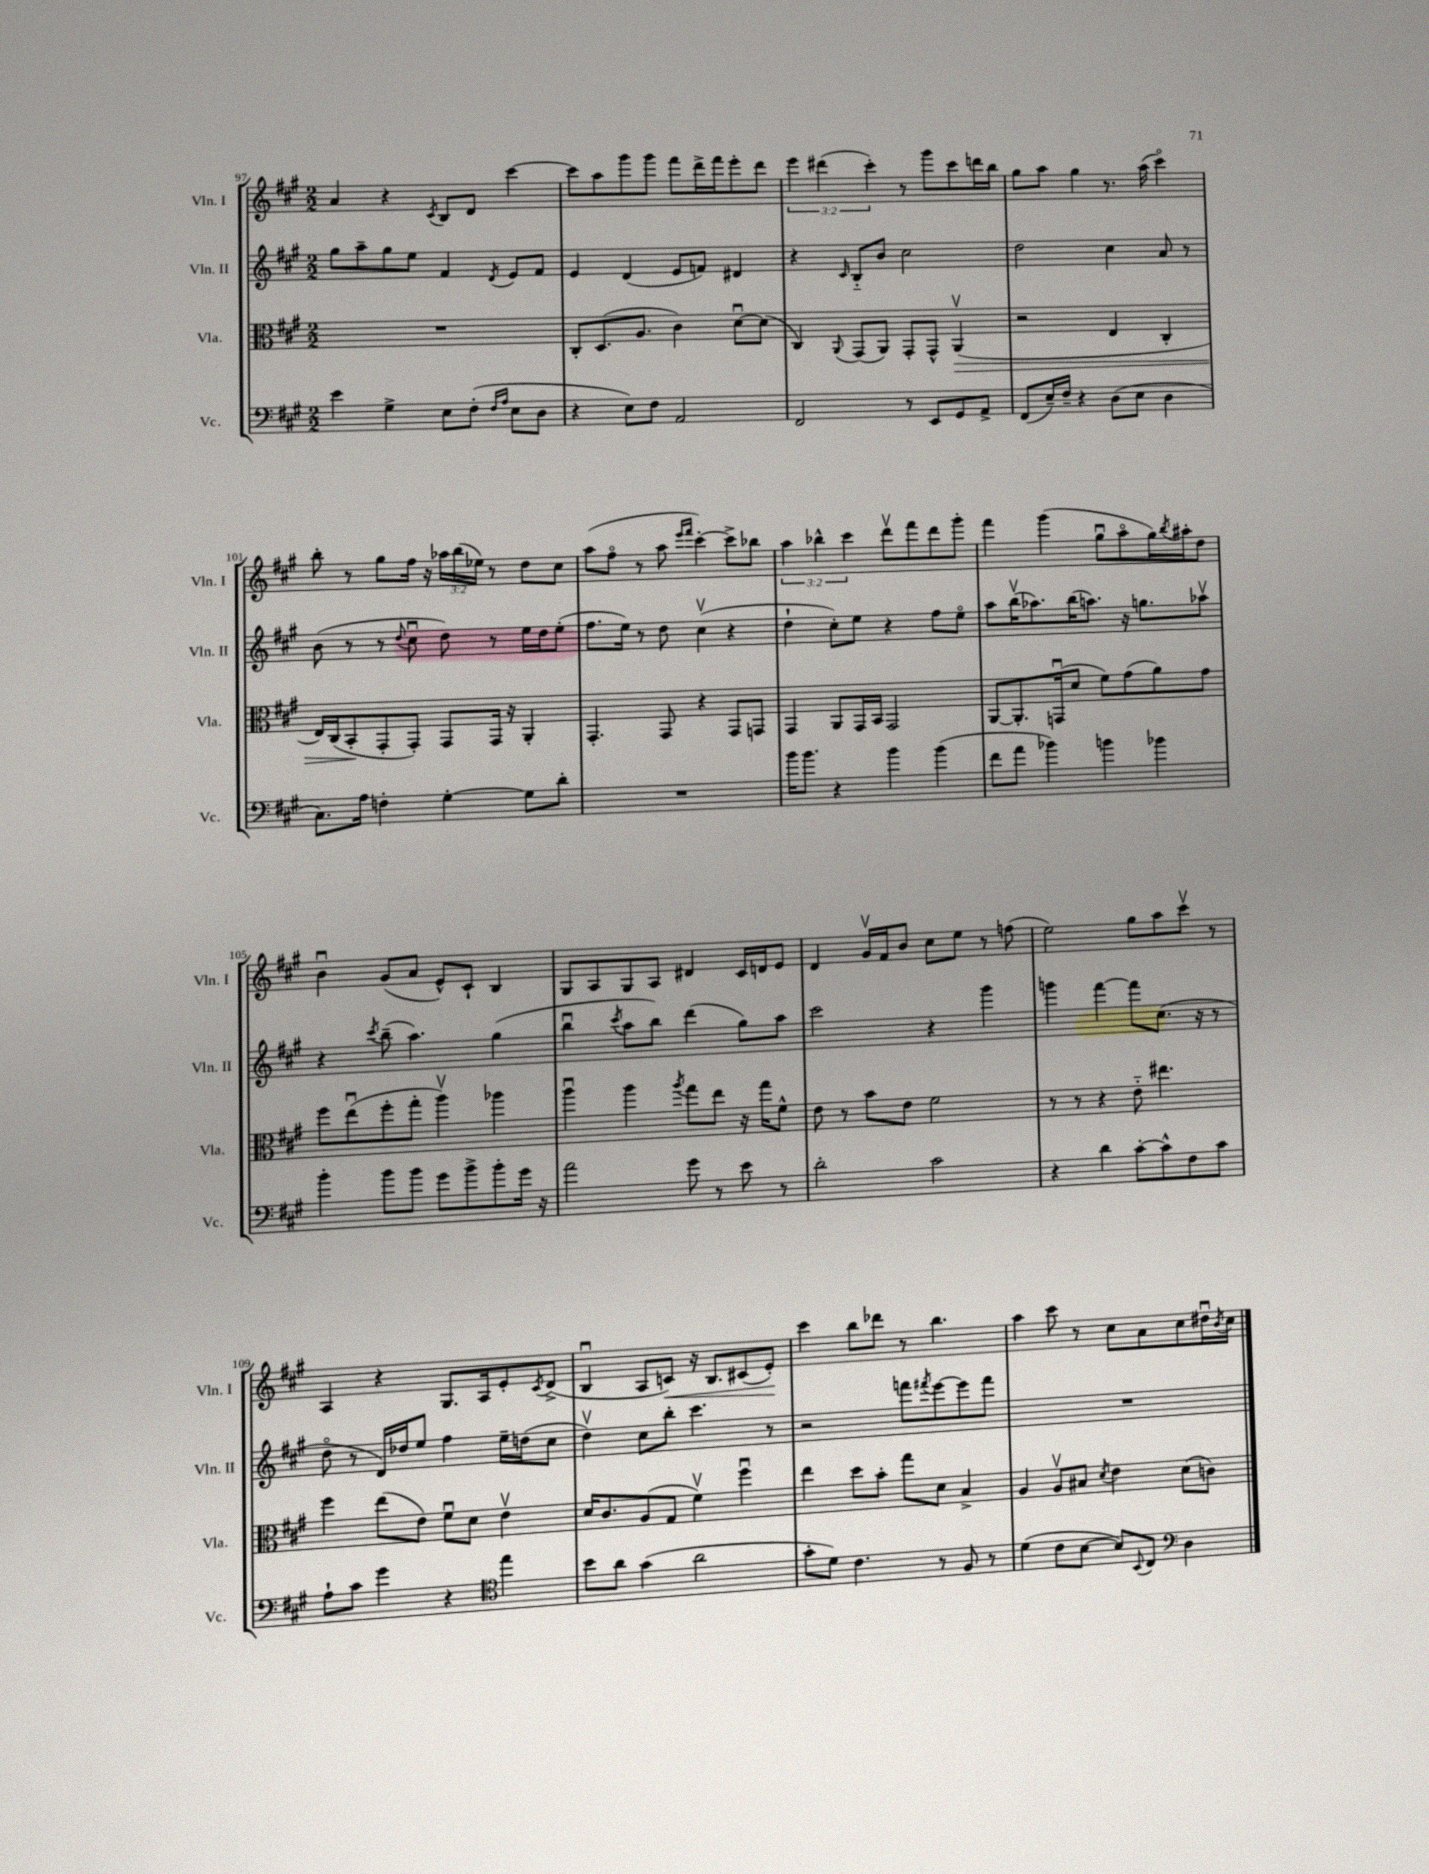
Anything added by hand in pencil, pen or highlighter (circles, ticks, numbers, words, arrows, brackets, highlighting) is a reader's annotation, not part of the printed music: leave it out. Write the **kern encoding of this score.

**kern	**kern	**dynam	**kern	**kern	**dynam
*part4	*part3	*part3	*part2	*part1	*part1
*staff4	*staff3	*staff3	*staff2	*staff1	*staff1
*I"Vc.	*I"Vla.	*	*I"Vln. II	*I"Vln. I	*
*I'Vc.	*I'Vla.	*	*I'Vln. II	*I'Vln. I	*
*clefF4	*clefC3	*	*clefG2	*clefG2	*
*k[f#c#g#]	*k[f#c#g#]	*	*k[f#c#g#]	*k[f#c#g#]	*
*M2/2	*M2/2	*	*M2/2	*M2/2	*
=97	=97	=97	=97	=97	=97
4e\	1r	.	8gg#\L	4a/	.
.	.	.	8aa~\	.	.
4G#^\	.	.	8gg#\	4r	.
.	.	.	8ee\J	.	.
.	.	.	.	8qc#/	.
8E\L	.	.	4f#/	8B/L	.
(8F#'\J	.	.	.	8d/J	.
16qqF#/LL	.	.	.	.	.
16qqA/JJ	.	.	8qd/	.	.
8E\L	.	.	8e/L	[4ccc#\	.
8D\J	.	.	8f#/J	.	.
=98	=98	=98	=98	=98	=98
4r	8C#'/L	.	4e/	8ccc#\L]	.
.	(8.D/	.	.	8aa\	.
8E\L)	.	.	(4d/	8ggg#\	.
.	8.A/J	.	.	.	.
8F#\J	.	.	.	8ggg#\J	.
2AA/	4c#\)	.	8e/L	8fff#\L	.
.	.	.	8fn/J)	16ddd^\L	.
.	.	.	.	16fff#\J	.
.	[8du\L	.	4d#X/	8eee'\	.
.	(8d\J]	.	.	8ddd\J	.
=99	=99	=99	=99	=99	=99
2FF#/	4C#/)	.	4r	6eee\	.
.	.	.	.	(6ddd#X\	.
.	8qqAA/	.	16qqc#/	.	.
.	(8GG#/L	.	8B/L	.	.
.	.	.	.	6ccc#'\)	.
.	8AA/J)	.	8b/J	.	.
8r	8GG#'/L	.	2cc#\	8r	.
8EE/L	8GG#^^/J	.	.	8ggg#\L	.
!	!	!LO:HP:b	!	!	!
8GG#/	(4AAv/	>	.	8ccc#\	.
8AA^/J	.	.	.	16dddn\L	.
.	.	.	.	16bb\JJ	.
=100	=100	=100	=100	=100	=100
(8FF#/L	2r	.	2dd\	8gg#\L	.
16E~/L)	.	.	.	8aa\J	.
16F#~/JJ	.	.	.	.	.
4r	.	.	.	4gg#\	.
(8D\L	4E/	.	4cc#\	8.r	.
8E\J	.	.	.	.	.
.	.	.	.	(16aa\	.
4D\	4C#'/	.	8a/	4ccc#\)	.
.	.	.	8r	.	.
!!LO:LB:g=z
=101	=101	=101	=101	=101	=101
8.C#\L)	16E/LL)	.	(8b\	8bb'\	.
.	(16C#/J	.	.	.	.
.	8BB'/	.	8r	8r	.
16A\Jk	.	.	.	.	.
4Fn'\	8GG#'/	]	8r	8gg#\L	.
.	.	.	8qqdd/	.	.
.	8GG#'/J)	.	8cc#u\	16ff#\Jk	.
.	.	.	.	16r	.
[4G#'\	8GG#/L	.	8dd\)	24aa-X\LL	.
.	.	.	.	(24bb\	.
.	.	.	.	24ee-X\JJ)	.
.	16GG#/Jk	.	8r	8r	.
.	16r	.	.	.	.
8G#\L]	4AA'/	.	16ee\LL	8dd\L	.
.	.	.	16dd\J	.	.
8d'\J	.	.	(8ee'\J	8cc#\J	.
=102	=102	=102	=102	=102	=102
1r	4.GG#'/	.	8.ff#\L	(8aa\L	.
.	.	.	.	8ff#\J	.
.	.	.	16ee\Jk)	.	.
.	.	.	8r	8r	.
.	8GG#/	.	8dd\	8aa\	.
.	.	.	.	16qqeee/LL	.
.	.	.	.	16qqfff#/JJ	.
.	4r	.	(4cc#v\	[4ccc#'\)	.
.	8GG#/L	.	4r	8ccc#^\L]	.
.	8GGn/J	.	.	8bb-X\J	.
=103	=103	=103	=103	=103	=103
16b\KL	4GG#/	.	4dd`\	6aa\	.
8.b\J	.	.	.	.	.
.	.	.	.	6bb-X^^\	.
4r	8AA/L	.	8cc#'\L)	.	.
.	.	.	.	6ccc#\	.
.	16GG#/L	.	8ee\J	.	.
.	16BB/JJ	.	.	.	.
4b\	2GG#/	.	4r	8dddv\L	.
.	.	.	.	8fff#\	.
(4b\	.	.	8ff#\L	8ddd\	.
.	.	.	8ee\J	8ggg#'\J	.
=104	=104	=104	=104	=104	=104
8f#\L	[8AA/L	.	8aa\L	4fff#\	.
8a\J	8.AA'/]	.	(16bbv\K	.	.
.	.	.	8.aa-X\)	.	.
4b-X\)	.	.	.	(4ggg#\	.
.	(16GGnu/k	.	.	.	.
.	8d/J	.	(16bb\K	.	.
.	.	.	8.aan\J)	.	.
4bn\	8f#\L)	.	.	8gg#u\L	.
.	(8g#\	.	16r	8aa\	.
.	.	.	8.ggn\L	.	.
4b-X\	8a\)	.	.	16gg#\L)	.
.	.	.	.	8qbb/	.
.	.	.	.	16aa#X'\J	.
.	8g#\J	.	8aa-Xv\J	8dd\J	.
!!LO:LB:g=z
=105	=105	=105	=105	=105	=105
4b'\	8ff#\L	.	4r	4bu\	.
.	(8eeu\	.	.	.	.
.	.	.	8qccc#/	.	.
8b\L	8ff#'\	.	(8bb~\	(8g#/L	.
8b\J	8gg#'\J	.	4.aa\)	8a/J	.
8g#\L	4aav\)	.	.	8e^^/L)	.
8b^\	.	.	.	8c#`/J	.
8b'\	4aa-X\	.	(4gg#\	4B/	.
16g#\Jk	.	.	.	.	.
16r	.	.	.	.	.
=106	=106	=106	=106	=106	=106
2a\	4aau\	.	4bbu\	8G#/L	.
.	.	.	.	8A/	.
.	.	.	8qccc#/	.	.
.	4aa\	.	8aa\L	8G#/	.
.	.	.	8bb\J)	8A/J	.
.	8qaa/	.	.	.	.
8g#\	8gg#\L	.	(4ddd\	4d#X/	.
8r	8ee\J	.	.	.	.
8e\	16r	.	8gg#\L)	16c#/LL	.
.	16gg#\KL	.	.	16dn/J	.
8r	8f#^^\J	.	8aa\J	8e/J	.
=107	=107	=107	=107	=107	=107
2d'\	8e\	.	2ccc#\	4d/	.
.	8r	.	.	.	.
.	8b\L	.	.	16g#v/LL	.
.	.	.	.	16f#/J	.
.	8e\J	.	.	8b/J	.
2c#\	2f#\	.	4r	8cc#\L	.
.	.	.	.	8ee\J	.
.	.	.	4ggg#\	8r	.
.	.	.	.	(8ffn\	.
=108	=108	=108	=108	=108	=108
4r	8r	.	4gggn\	2ee\)	.
.	8r	.	.	.	.
4d\	4r	.	[4fff#\	.	.
[8c#'\L	8e\	.	8fff#\L]	8gg#\L	.
8c#^^\]	4.ee#X\	.	(8.cc#\J	8aa\	.
8F#\	.	.	.	8ccc#v\J	.
.	.	.	16r	.	.
8c#\J	.	.	8r	8r	.
!!LO:LB:g=z
=109	=109	=109	=109	=109	=109
8A`\L	4ff#\	.	8dd\	4A/	.
8c#\J	.	.	8r	.	.
4g#\	(8ee\L	.	16d/LL)	4r	.
.	.	.	16dd-X/J	.	.
.	8e\J)	.	8ee/J	.	.
4r	8f#u\L	.	4ff#\	8.G#/L	.
.	8d\J	.	.	.	.
.	.	.	.	16A/k	.
*clefC4	*	*	*	*	*
4ee\	4ev\	.	16ee~\LL	8e'/	.
.	.	.	(16ddn\J	.	.
.	.	.	.	8qc#/	.
.	.	.	8cc#\J	(8d^/J	.
=110	=110	=110	=110	=110	=110
8b\L	16d/KL	.	4ddv\)	4Bu/	.
.	8.c#/	.	.	.	.
8a\J	.	.	.	.	.
(4g#\	(8A/	.	8cc#\L	8A/L	.
!	!	!	!	!	!LO:HP:b
.	8G#/J	.	8bb'\J	8cn/J)	<
2a\	4f#v\)	.	4.ccc#\	16r	.
.	.	.	.	8.B/L	.
.	4ff#u\	.	.	(8c#X/	.
.	.	.	8r	8e'/J)	.
.	.	.	.	.	[
=111	=111	=111	=111	=111	=111
8g#'\L	4ee\	.	2r	4ccc#\	.
8d\J)	.	.	.	.	.
4.c#\	8dd\L	.	.	8bb\L	.
.	8b'\J	.	.	8ddd-X\J	.
.	8gg#\L	.	8fffn\L	8r	.
.	.	.	8qfff#X/	.	.
8r	8d\J	.	[8eee\	4.bb\	.
8F#/	4B^/	.	8eee\]	.	.
8r	.	.	8fff#\J	.	.
=112	=112	=112	=112	=112	=112
(4d\	4A/	.	1r	4aa\	.
8c#\L	8Av/L	.	.	8ccc#\	.
[8B\J	8B#X/J	.	.	8r	.
.	8qd/	.	.	.	.
8B/L])	4e\	.	.	8cc#\L	.
8qqBB/	.	.	.	.	.
8C#/J	.	.	.	8a\	.
*clefF4	*	*	*	*	*
4D\	(8d\L	.	.	8cc#\	.
.	8cn\J)	.	.	16dd#Xu\L	.
.	.	.	.	8qb/	.
.	.	.	.	16cc#\JJ	.
==	==	==	==	==	==
*-	*-	*-	*-	*-	*-
